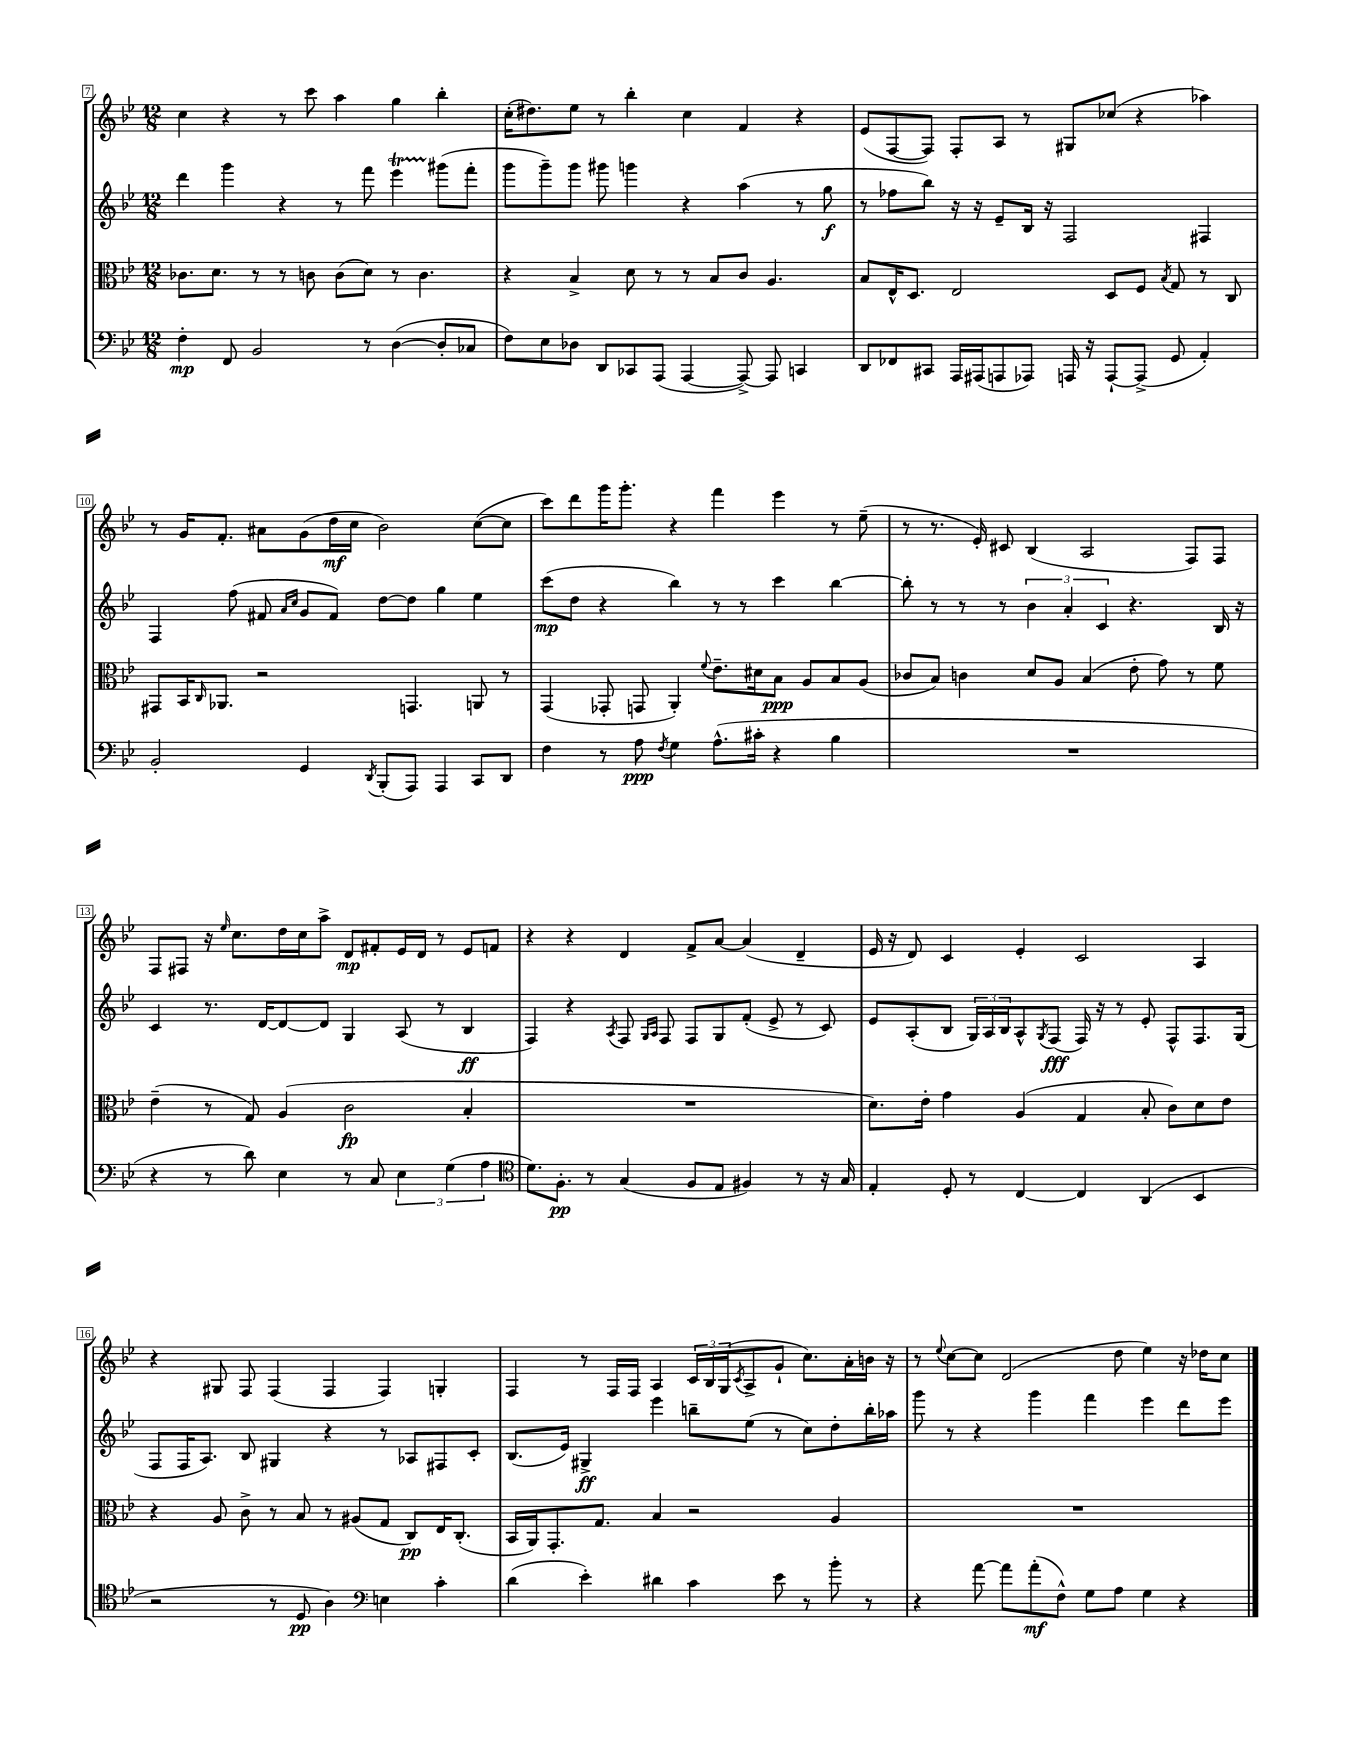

**kern	**kern	**kern	**kern
*staff4	*staff3	*staff2	*staff1
*clefF4	*clefC3	*clefG2	*clefG2
*k[b-e-]	*k[b-e-]	*k[b-e-]	*k[b-e-]
*M12/8	*M12/8	*M12/8	*M12/8
4F'	8.c-	4ddd	4cc
.	8.d	.	.
8FF	.	4ggg	4r
2BB-	8r	.	.
.	8r	4r	8r
.	8c	.	8ccc
.	(8c	8r	4aa
8r	8d)	8fff	.
([4D	8r	4eee-	4gg
.	4.c	.	.
8D']	.	(8ggg#	4bb-'
8C-	.	8fff'	.
=	=	=	=
8F)	4r	8ggg	(16cc'
.	.	.	8.dd#)
8E-	.	8ggg~)	.
8D-	4B-^	8ggg	8ee-
8DD	.	8ggg#	8r
8CC-	8d	4ggg	4bb-'
(8AAA	8r	.	.
[4AAA	8r	4r	4cc
.	8B-	.	.
8AAA^_)	8c	(4aa	4f
8AAA]	4.A	.	.
4CC	.	8r	4r
.	.	8gg	.
=	=	=	=
8DD	8B-	8r	(8e-
8FF-	16E-^^	8ff-	[8F
.	8.D	.	.
8CC#	.	8bb-)	8F])
16AAA	2E-	16r	8F'
(16AAA#	.	16r	.
8AAA	.	8e-~	8A
8AAA-)	.	16B-	8r
.	.	16r	.
16AAA	.	2F	8G#
16r	.	.	.
[8AAA`	8D	.	(8cc-
(8AAA^]	8F	.	4r
.	8qB-	.	.
8GG	8G	.	.
4AA')	8r	4F#	4aa-)
.	8C	.	.
=	=	=	=
2BB-'	8GG#	4F	8r
.	16BB-	.	16g
.	16qqC	.	.
.	8.AA-	.	8.f'
.	.	(8ff	.
.	2r	8f#	8a#
.	.	16qqa	.
.	.	16qqcc	.
4GG	.	8g	(8g
.	.	8f#)	16dd
.	.	.	16cc
8qDD	.	.	.
(8BBB-'	.	[8dd	2b-)
8AAA)	4.GG	8dd]	.
4AAA	.	4gg	.
8CC	8AA	4ee-	([8cc
8DD	8r	.	8cc]
=	=	=	=
4F	(4GG	(8ccc	8ccc)
.	.	8dd	8ddd
8r	8GG-'	4r	16ggg
.	.	.	8.ggg'
8A	8GG	.	.
8qF	.	.	.
4G	4AA')	4bb-)	4r
.	8qqf	.	.
(8.A^^	8.e-~	8r	4fff
.	.	8r	.
16c#'	16d#	.	.
4r	8B-	4ccc	4eee-
.	8A	.	.
4B-	8B-	[4bb-	8r
.	(8A	.	(8ee-~
=	=	=	=
1.r	8c-	8bb-']	8r
.	8B-)	8r	8.r
.	4c	8r	.
.	.	.	16e-')
.	.	8r	8c#
.	8d	6b-	(4B-
.	8A	.	.
.	.	6a'	.
.	(4B-	.	2A
.	.	6c	.
.	8e-'	4.r	.
.	8g)	.	.
.	8r	.	8F)
.	8f	16B-	8F
.	.	16r	.
=	=	=	=
4r	(4e-~	4c	8F
.	.	.	8F#
8r	8r	8.r	16r
.	.	.	16qqee-
.	.	.	8.cc
8d)	8G)	.	.
.	.	[16d	.
4E-	(4A	8d_	16dd
.	.	.	16cc
.	.	8d]	8aa^
8r	2c	4G	8d
8C	.	.	8f#'
6E-	.	(8A	16e-
.	.	.	16d
.	.	8r	8r
(6G	.	.	.
.	4B-'	4B-	8e-
6A	.	.	.
.	.	.	8f
=	=	=	=
*clefC4	*	*	*
8.d)	1.r	4F)	4r
8.F'	.	.	.
.	.	4r	4r
8r	.	.	.
.	.	8qA	.
(4G	.	8F	4d
.	.	16qqG	.
.	.	16qqA	.
.	.	8F	.
8F	.	8F	8f^
8E-	.	8G	[8a
4F#)	.	(8f'	(4a]
.	.	8e-^	.
8r	.	8r	4d~
16r	.	8c)	.
16G	.	.	.
=	=	=	=
4E-'	8.d)	8e-	16e-
.	.	.	16r
.	.	(8A'	8d)
.	16e-'	.	.
8D'	4g	8B-	4c
8r	.	24G)	.
.	.	24A	.
.	.	24B-	.
[4C	(4A	8A^^	4e-'
.	.	8qG	.
.	.	(8F	.
4C]	4G	16F)	2c
.	.	16r	.
.	.	8r	.
(4AA	8B-'	8e-'	.
.	8c)	8F^^	.
4BB-	8d	8.F	4A
.	8e-	.	.
.	.	(16G	.
=	=	=	=
2r	4r	8F	4r
.	.	16F	.
.	.	8.A)	.
.	8A	.	8G#
.	8c^	8B-	8F
8r	8r	4G#	(4F
8D	8B-	.	.
4A)	8r	4r	4F
.	(8A#	.	.
*clefF4	*	*	*
4E	8G	8r	4F)
.	8C)	8A-	.
4c'	16E-	8F#	4G'
.	(8.C'	.	.
.	.	8c'	.
=	=	=	=
(4d	16BB-	(8.B-	4F
.	16AA)	.	.
.	8.GG'	.	.
.	.	16e-)	.
4e-')	.	4G#^	8r
.	8.G	.	.
.	.	.	16F
.	.	.	16F
4d#	4B-	4eee-	4A
4c	2r	8bb~	24c
.	.	.	24B-
.	.	.	(24G
.	.	.	8qc
.	.	(8ee-	8A^
8e-	.	8r	8g`
8r	.	8cc)	8.cc)
8b-'	4A	8dd'	.
.	.	.	16a'
8r	.	16bb'	16b
.	.	16aa-	16r
=	=	=	=
4r	1.r	8ggg	8r
.	.	.	8qqee-
.	.	8r	[8cc
[8a	.	4r	8cc]
8a]	.	.	(2d
(8a'	.	4ggg	.
8F^^)	.	.	.
8G	.	4fff	.
8A	.	.	8dd
4G	.	4eee-	4ee-)
4r	.	8ddd	16r
.	.	.	16dd-
.	.	8eee-	8cc
==	==	==	==
*-	*-	*-	*-
